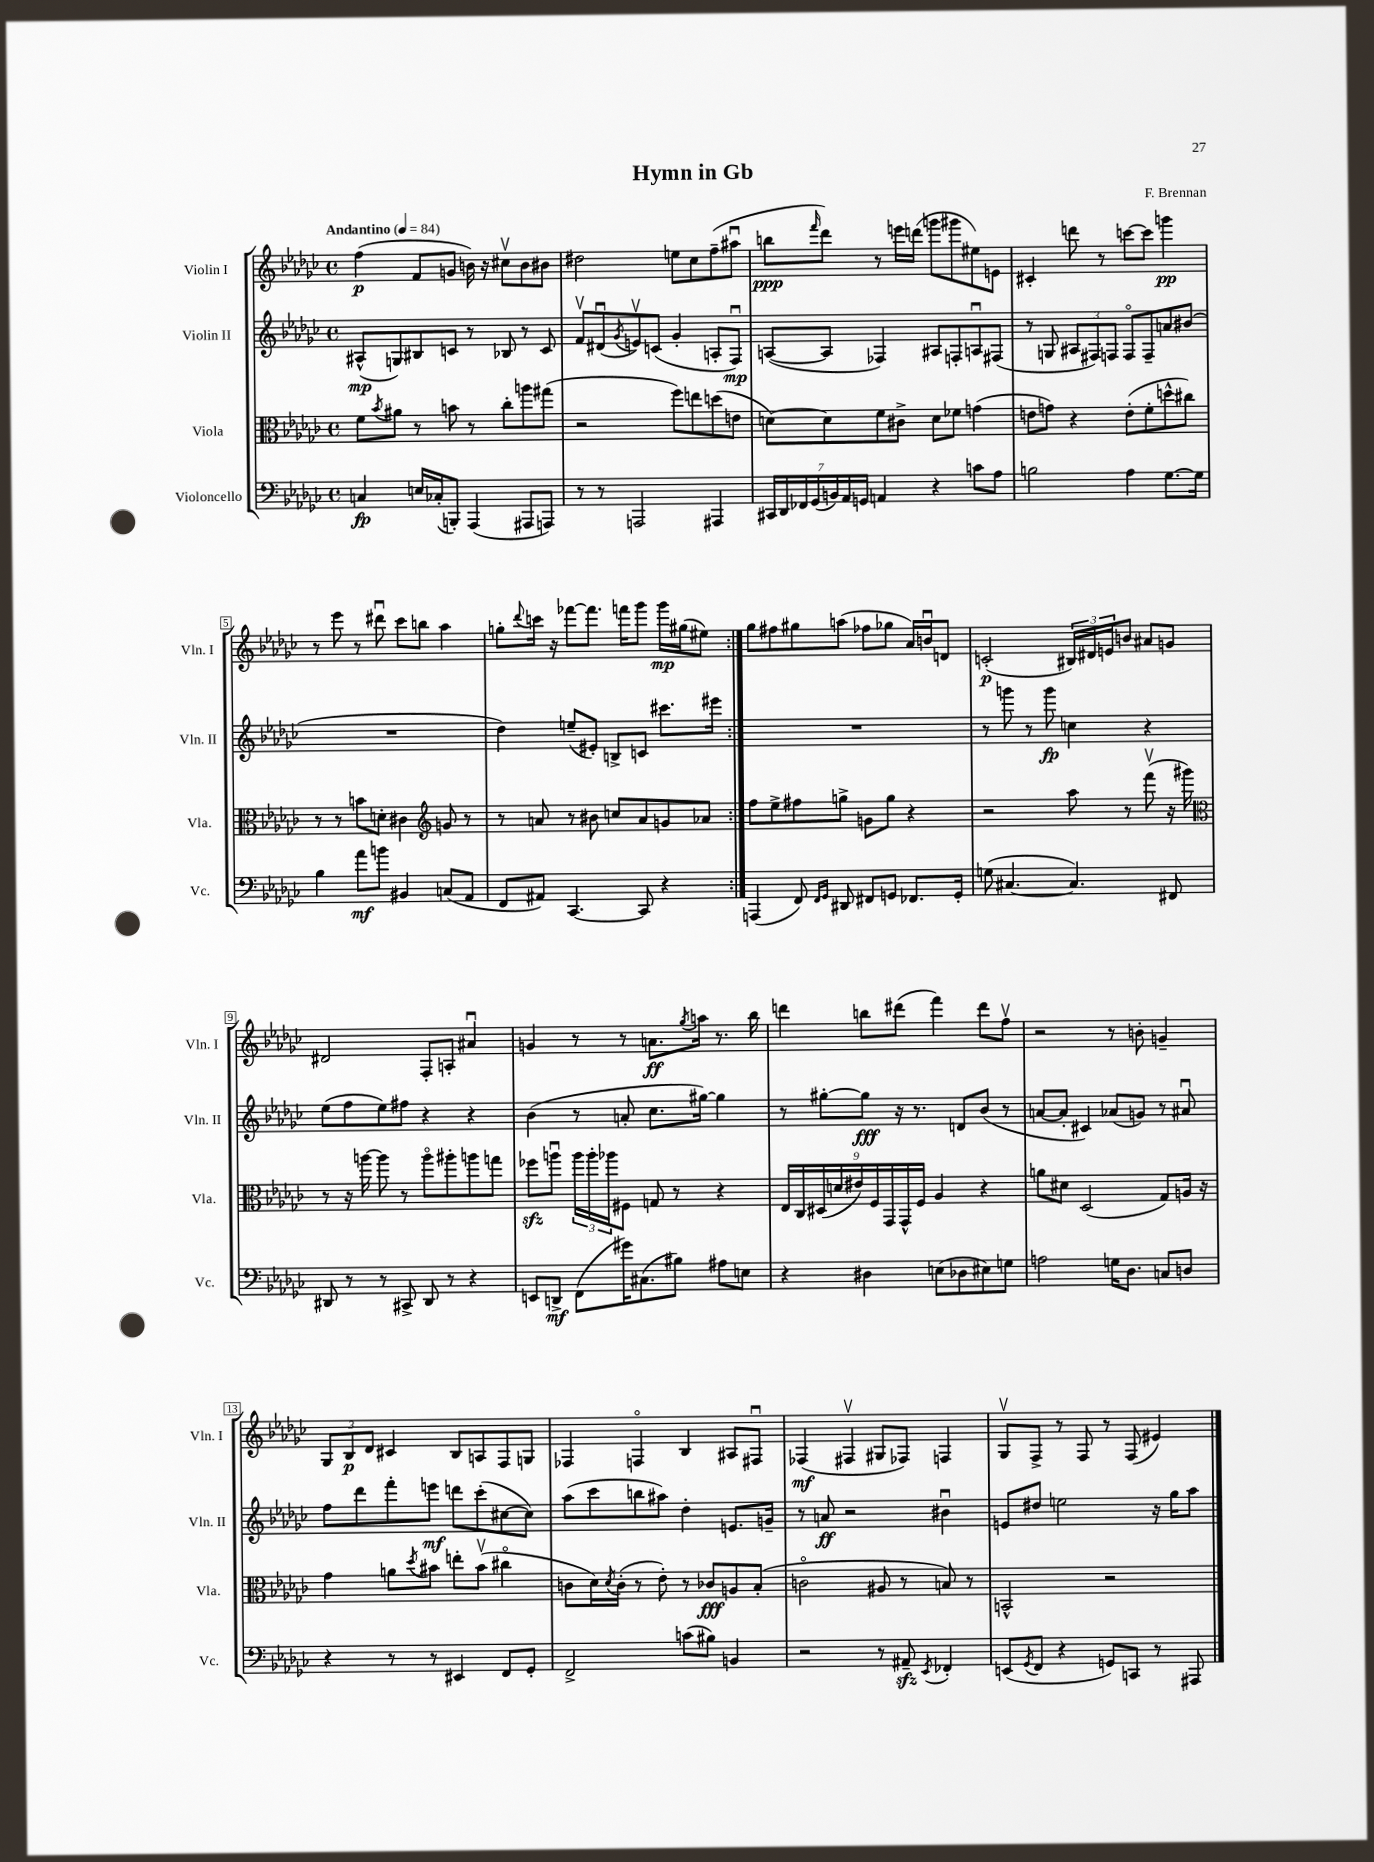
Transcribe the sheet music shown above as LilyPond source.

\header { title = "Hymn in Gb" composer = "F. Brennan" }
<<
\new StaffGroup <<
\new Staff = "s0" \with { instrumentName = "Violin I" shortInstrumentName = "Vln. I" } {
    \clef treble \key ges \major \defaultTimeSignature \time 4/4 \tempo "Andantino" 4 = 84
    \repeat volta 2 { f''4\p( f'8 g'8 b'16) r16 cis''8\upbow b'8 bis'8 |
    dis''2 e''8 ces''8 f''8--( ais''8\downbow |
    b''8\ppp \grace { f'''16 } des'''8) r8 e'''16 d'''16( g'''8 gis'''8 eis''8) e'8 |
    cis'4-. d'''8 r8 c'''8~ c'''8 g'''4\pp |
    r8 ees'''8 r8 dis'''8\downbow ces'''8 b''8 aes''4 |
    g''8-. \appoggiatura { des'''8 } c'''16 r16 fes'''8~ fes'''8. f'''16 ges'''8 ges'''16\mp gis''16( eis''8) | }
    ges''8 fis''8 gis''8 a''8( fes''8 ges''8 aes'16) b'16\downbow d'8 |
    c'2-.\p( \tuplet 3/2 { bis16) dis'16 e'16 } b'8 ais'8 g'8 |
    dis'2 f8-. a8-. ais'4\downbow |
    g'4 r8 r8 a'8.\ff \acciaccatura { ges''8 } a''16 r8. bes''16 |
    d'''4 b''8 dis'''8( f'''4) dis'''8 f''8\upbow |
    r2 r8 b'8-. g'4-- |
    \tuplet 3/2 { ges8 bes8\p des'8 } cis'4 bes8 a8 f8 g8 |
    fes4 f4\flageolet bes4 ais8 fis8\downbow |
    fes4\mf( fis4\upbow gis8 fes8) f4 |
    ges8\upbow f8-> r8 f8 r8 f8( eis'4) \bar "|." |
}
\new Staff = "s1" \with { instrumentName = "Violin II" shortInstrumentName = "Vln. II" } {
    \clef treble \key ges \major \defaultTimeSignature \time 4/4
    \repeat volta 2 { ais8-^\mp( g8) bis8 c'8 r8 bes8 r8 c'8 |
    f'8\upbow dis'8\downbow( \acciaccatura { ges'8 } e'8\upbow) c'8( ges'4-. a8-. f8\downbow\mp) |
    a8~( a8 fes4) ais8 f8-. a8\downbow fis8( |
    r8 g8 \tuplet 3/2 { ais8 fis8) f8 } f8\flageolet f8-- a'8 bis'8( |
    R1 |
    des''4) e''8--( eis'8-.) b8-> c'8 cis'''8. eis'''16 | }
    R1 |
    r8 g'''8 r8 g'''8\fp c''4 r4 |
    ees''8( f''8 ees''8) fis''8 r4 r4 |
    bes'4( r8 a'8-. ces''8. gis''16~) gis''4 |
    r8 gis''8~-. gis''8\fff r16 r8. d'8 bes'8( r8 |
    a'8~ a'8-. cis'4) aes'8( g'8) r8 ais'8\downbow |
    f''8 des'''8 f'''8-. e'''8\mf d'''8 ces'''8-.( cis''8~ cis''8) |
    aes''8( ces'''8 b''8 ais''8) des''4-. e'8. g'16-- |
    r8 a'8\ff r2 bis'4\downbow |
    e'8 dis''8 e''2 r16 ges''16 aes''8 \bar "|." |
}
\new Staff = "s2" \with { instrumentName = "Viola" shortInstrumentName = "Vla." } {
    \clef alto \key ges \major \defaultTimeSignature \time 4/4
    \repeat volta 2 { f'8 \acciaccatura { bes'8 } ais'8 r8 b'8 r8 ces''8-. a''8 gis''8( |
    r2 f''8) e''8 d''8( e'8 |
    d'8~) d'8 f'8 cis'8-> d'8 fes'8 g'4( |
    e'8 g'8) r4 e'8-.( f'8-. d''8-^ cis''8) |
    r8 r8 b'8 d'8-. cis'4 \clef treble g'8 r8 |
    r8 a'8 r8 bis'8 c''8 a'8 g'8 aes'8 | }
    f''8 ees''8-> fis''8 g''8-> g'8 g''8 r4 |
    r2 aes''8 r8 f'''8\upbow( r16 gis'''16) |
    \clef alto r8 r16 a''16~ a''8 r8 a''8\flageolet ais''8-. a''8 g''8 |
    fes''8\sfz a''8\downbow \tuplet 3/2 { a''16 a''16-. aes''16 } fis8 g8 r8 r4 |
    \tuplet 9/8 { ees16 ces16 dis16( d'16 eis'16) f16 ges,16 ges,16-^ f16 } aes4 r4 |
    a'8 dis'8 des2( ges8) a16 r16 |
    ges'4 a'8 \acciaccatura { des''8 } bis'8 e''8-. bis'8\upbow( cis''4\flageolet |
    c'8 des'16) \acciaccatura { des'8 } c'16-.( r8 ees'8-.) r8 ces'8\fff a8 bes8-.( |
    c'2\flageolet ais8 r8 b8) r8 |
    b,2-^ r2 \bar "|." |
}
\new Staff = "s3" \with { instrumentName = "Violoncello" shortInstrumentName = "Vc." } {
    \clef bass \key ges \major \defaultTimeSignature \time 4/4
    \repeat volta 2 { c4\fp e16 ces16-.( b,,8-.) aes,,4( ais,,8 a,,8) |
    r8 r8 a,,2 ais,,4 |
    \tuplet 7/4 { cis,16 des,16 fes,16 ges,16( b,16) aes,16 g,16 } a,4 r4 c'8 aes8 |
    b2 aes4 ges8.~ ges16 |
    bes4 aes'8\mf b'8 bis,4 c8( aes,8 |
    f,8 ais,8) ces,4.~ ces,8 r4 | }
    a,,4( f,8) \grace { f,16 ges,16 } dis,8 fis,8 g,8 fes,8. g,16-. |
    g8( cis4.~ cis4.) fis,8 |
    dis,8 r8 r8 cis,8-> dis,8 r8 r4 |
    e,8 d,8->\mf f,8( gis'16) cis8.( bis8) ais8 e8 |
    r4 dis4 e8( des8 eis8) g8 |
    a2 g16 des8. c8 d8 |
    r4 r8 r8 eis,4 f,8 ges,8-. |
    f,2-> c'8( bis8) b,4 |
    r2 r8 ais,8--\sfz \acciaccatura { ees,8 } fes,4-. |
    e,8( \acciaccatura { ges,8 } f,8 r4 g,8) c,8 r8 ais,,8 \bar "|." |
}
>>
>>
\layout { \context { \Score \override BarNumber.stencil = #(make-stencil-boxer 0.1 0.3 ly:text-interface::print) } }
